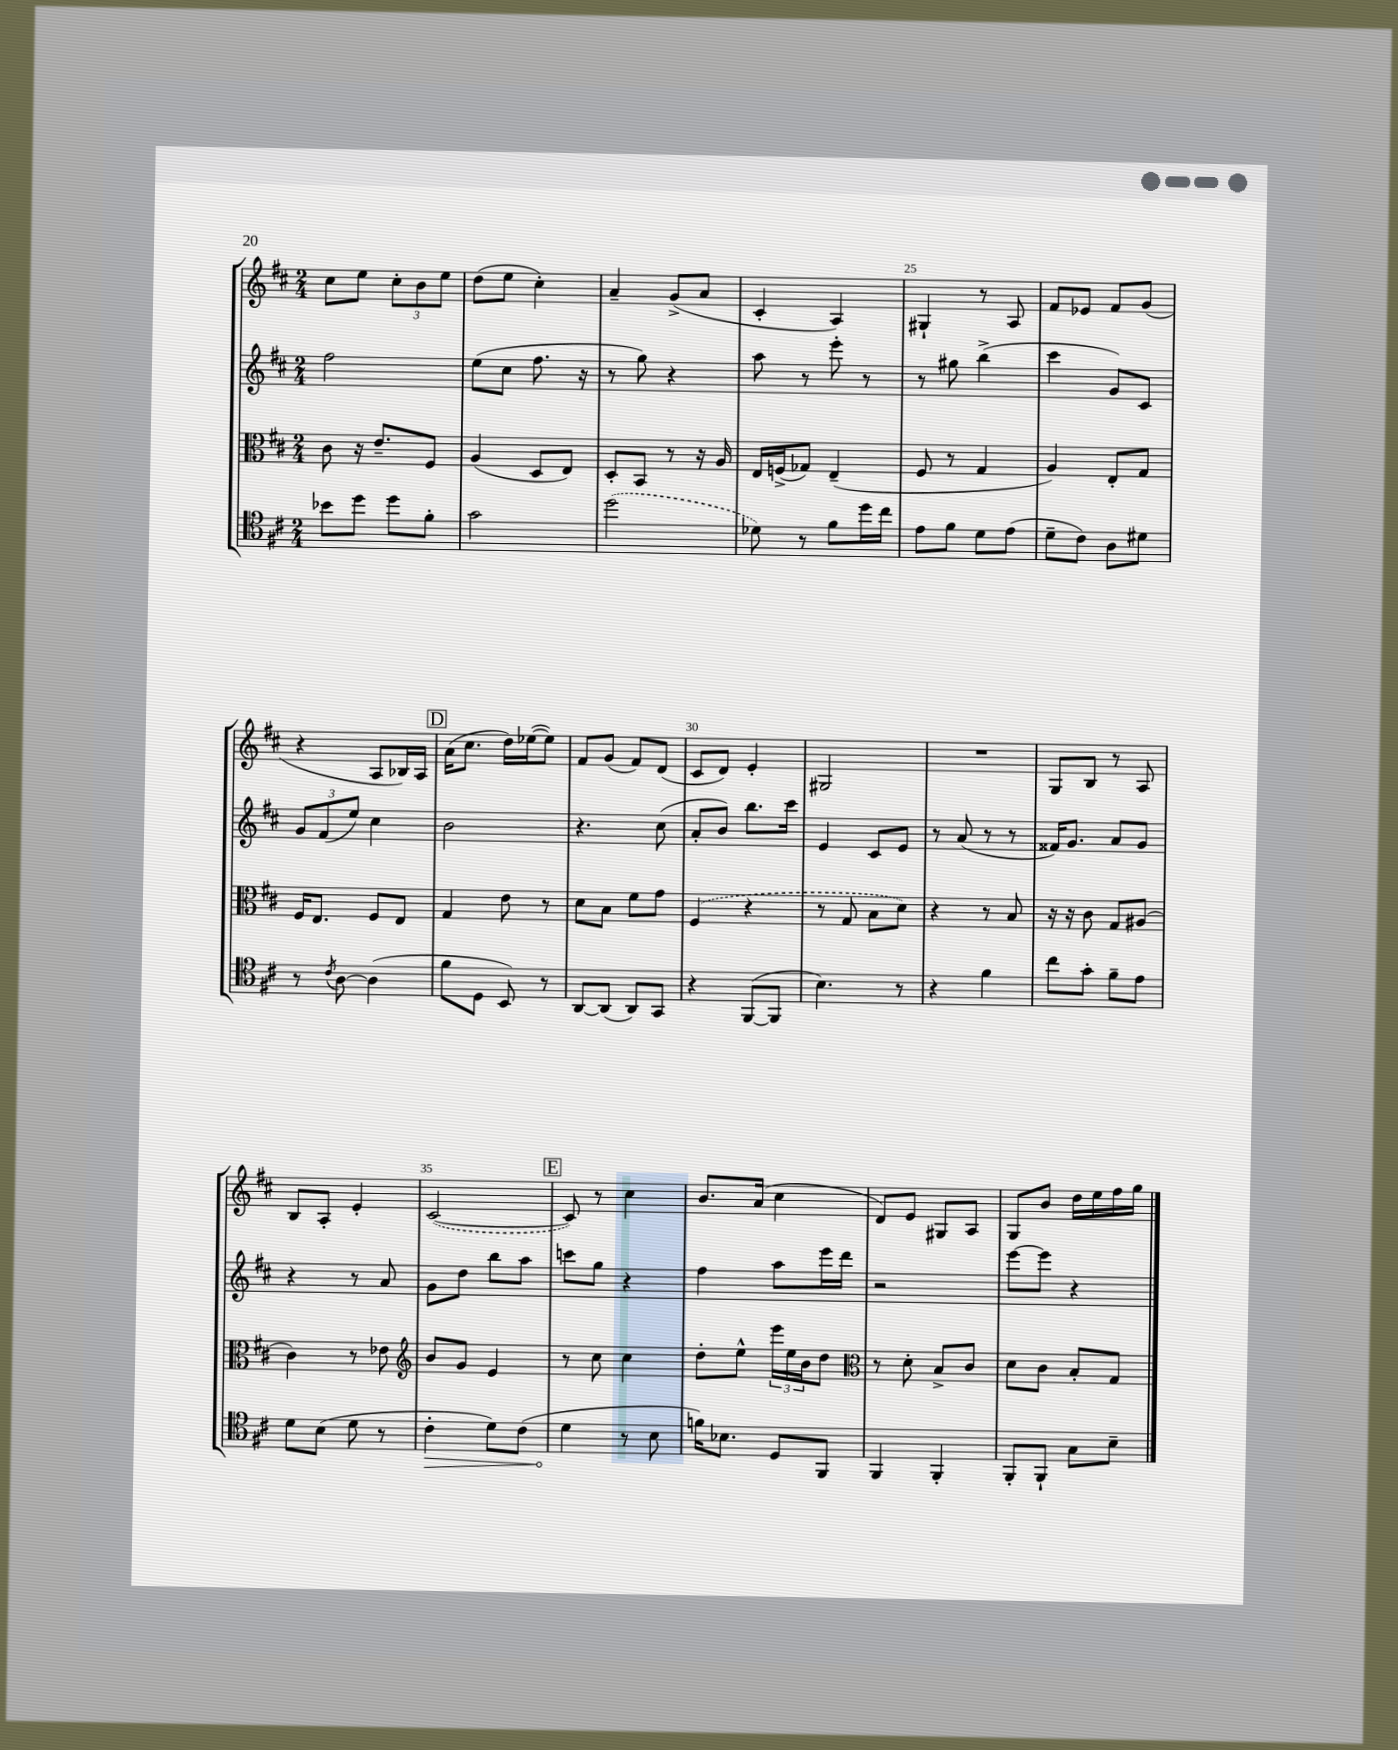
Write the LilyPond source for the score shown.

<<
\new StaffGroup <<
\new Staff = "s0" {
    \clef treble \key d \major \numericTimeSignature \time 2/4
    cis''8 e''8 \tuplet 3/2 { cis''8-. b'8 e''8 } |
    d''8( e''8 cis''4-.) |
    a'4-- g'8->( a'8 |
    cis'4-. a4) |
    gis4-! r8 a8 |
    fis'8 ees'8 fis'8 g'8( |
    r4 a8 bes16) a16 |
    \mark \markup { \box "D" } a'16( cis''8. d''16) ees''16~( ees''8) |
    fis'8 g'8( fis'8) d'8( |
    cis'8 d'8) e'4-. |
    gis2 |
    R2 |
    g8 b8 r8 a8 |
    b8 a8-. e'4-. |
    \once \slurDashed cis'2~( |
    \mark \markup { \box "E" } cis'8) r8 cis''4 |
    b'8. a'16( cis''4 |
    d'8) e'8 gis8 a8 |
    g8 b'8 d''16 e''16 fis''16 g''16 \bar "|." |
}
\new Staff = "s1" {
    \clef treble \key d \major \numericTimeSignature \time 2/4
    fis''2 |
    e''8( cis''8 fis''8. r16 |
    r8 g''8) r4 |
    a''8 r8 e'''8-. r8 |
    r8 gis''8 b''4->( |
    cis'''4 g'8) cis'8 |
    \tuplet 3/2 { g'8 fis'8( e''8) } cis''4 |
    \mark \markup { \box "D" } b'2 |
    r4. cis''8( |
    a'8-. b'8) b''8. cis'''16 |
    e'4 cis'8 e'8 |
    r8 a'8( r8 r8 |
    fisis'16) g'8. a'8 g'8 |
    r4 r8 a'8 |
    g'8 d''8 b''8 a''8 |
    \mark \markup { \box "E" } c'''8 g''8 r4 |
    fis''4 a''8 e'''16 d'''16 |
    r2 |
    e'''8~ e'''8 r4 \bar "|." |
}
\new Staff = "s2" {
    \clef alto \key d \major \numericTimeSignature \time 2/4
    cis'8 r16 e'8.-- fis8 |
    a4( d8 e8) |
    d8-. b,8 r8 r16 a16 |
    e16 f16->( ges8) e4--( |
    fis8 r8 g4 |
    a4) e8-. g8 |
    fis16 e8. fis8 e8 |
    \mark \markup { \box "D" } g4 e'8 r8 |
    d'8 b8 fis'8 g'8 |
    \once \slurDashed fis4( r4 |
    r8 g8 b8 d'8) |
    r4 r8 b8 |
    r16 r16 cis'8 g8 ais8( |
    cis'4) r8 ees'8 |
    \clef treble b'8 g'8 e'4 |
    \mark \markup { \box "E" } r8 cis''8 cis''4 |
    d''8-. e''8-^ \tuplet 3/2 { e'''16 e''16 b'16 } d''8 |
    \clef alto r8 d'8-. b8-> cis'8 |
    d'8 cis'8 b8-. g8 \bar "|." |
}
\new Staff = "s3" {
    \clef tenor \key d \major \numericTimeSignature \time 2/4
    bes'8 d''8 d''8 fis'8-. |
    g'2 |
    \once \slurDashed d''2( |
    des'8) r8 fis'8 d''16 cis''16 |
    e'8 fis'8 d'8 e'8( |
    d'8-- cis'8) a8 dis'8 |
    r8 \acciaccatura { cis'8 } a8~ a4( |
    \mark \markup { \box "D" } fis'8 d8 b,8) r8 |
    a,8~ a,8( a,8) g,8 |
    r4 fis,8~( fis,8 |
    b4.) r8 |
    r4 fis'4 |
    cis''8 g'8-. fis'8-- e'8 |
    d'8 b8( d'8 r8 |
    \once \override Hairpin.circled-tip = ##t cis'4-.\> d'8) cis'8( |
    \mark \markup { \box "E" } d'4\! r8 b8 |
    f'16) bes8. d8 fis,8 |
    fis,4 fis,4-. |
    fis,8-. fis,8-! g8 b8-- \bar "|." |
}
>>
>>
\layout { \context { \Score currentBarNumber = #21 \override BarNumber.break-visibility = ##(#f #t #t) barNumberVisibility = #(every-nth-bar-number-visible 5) } }
